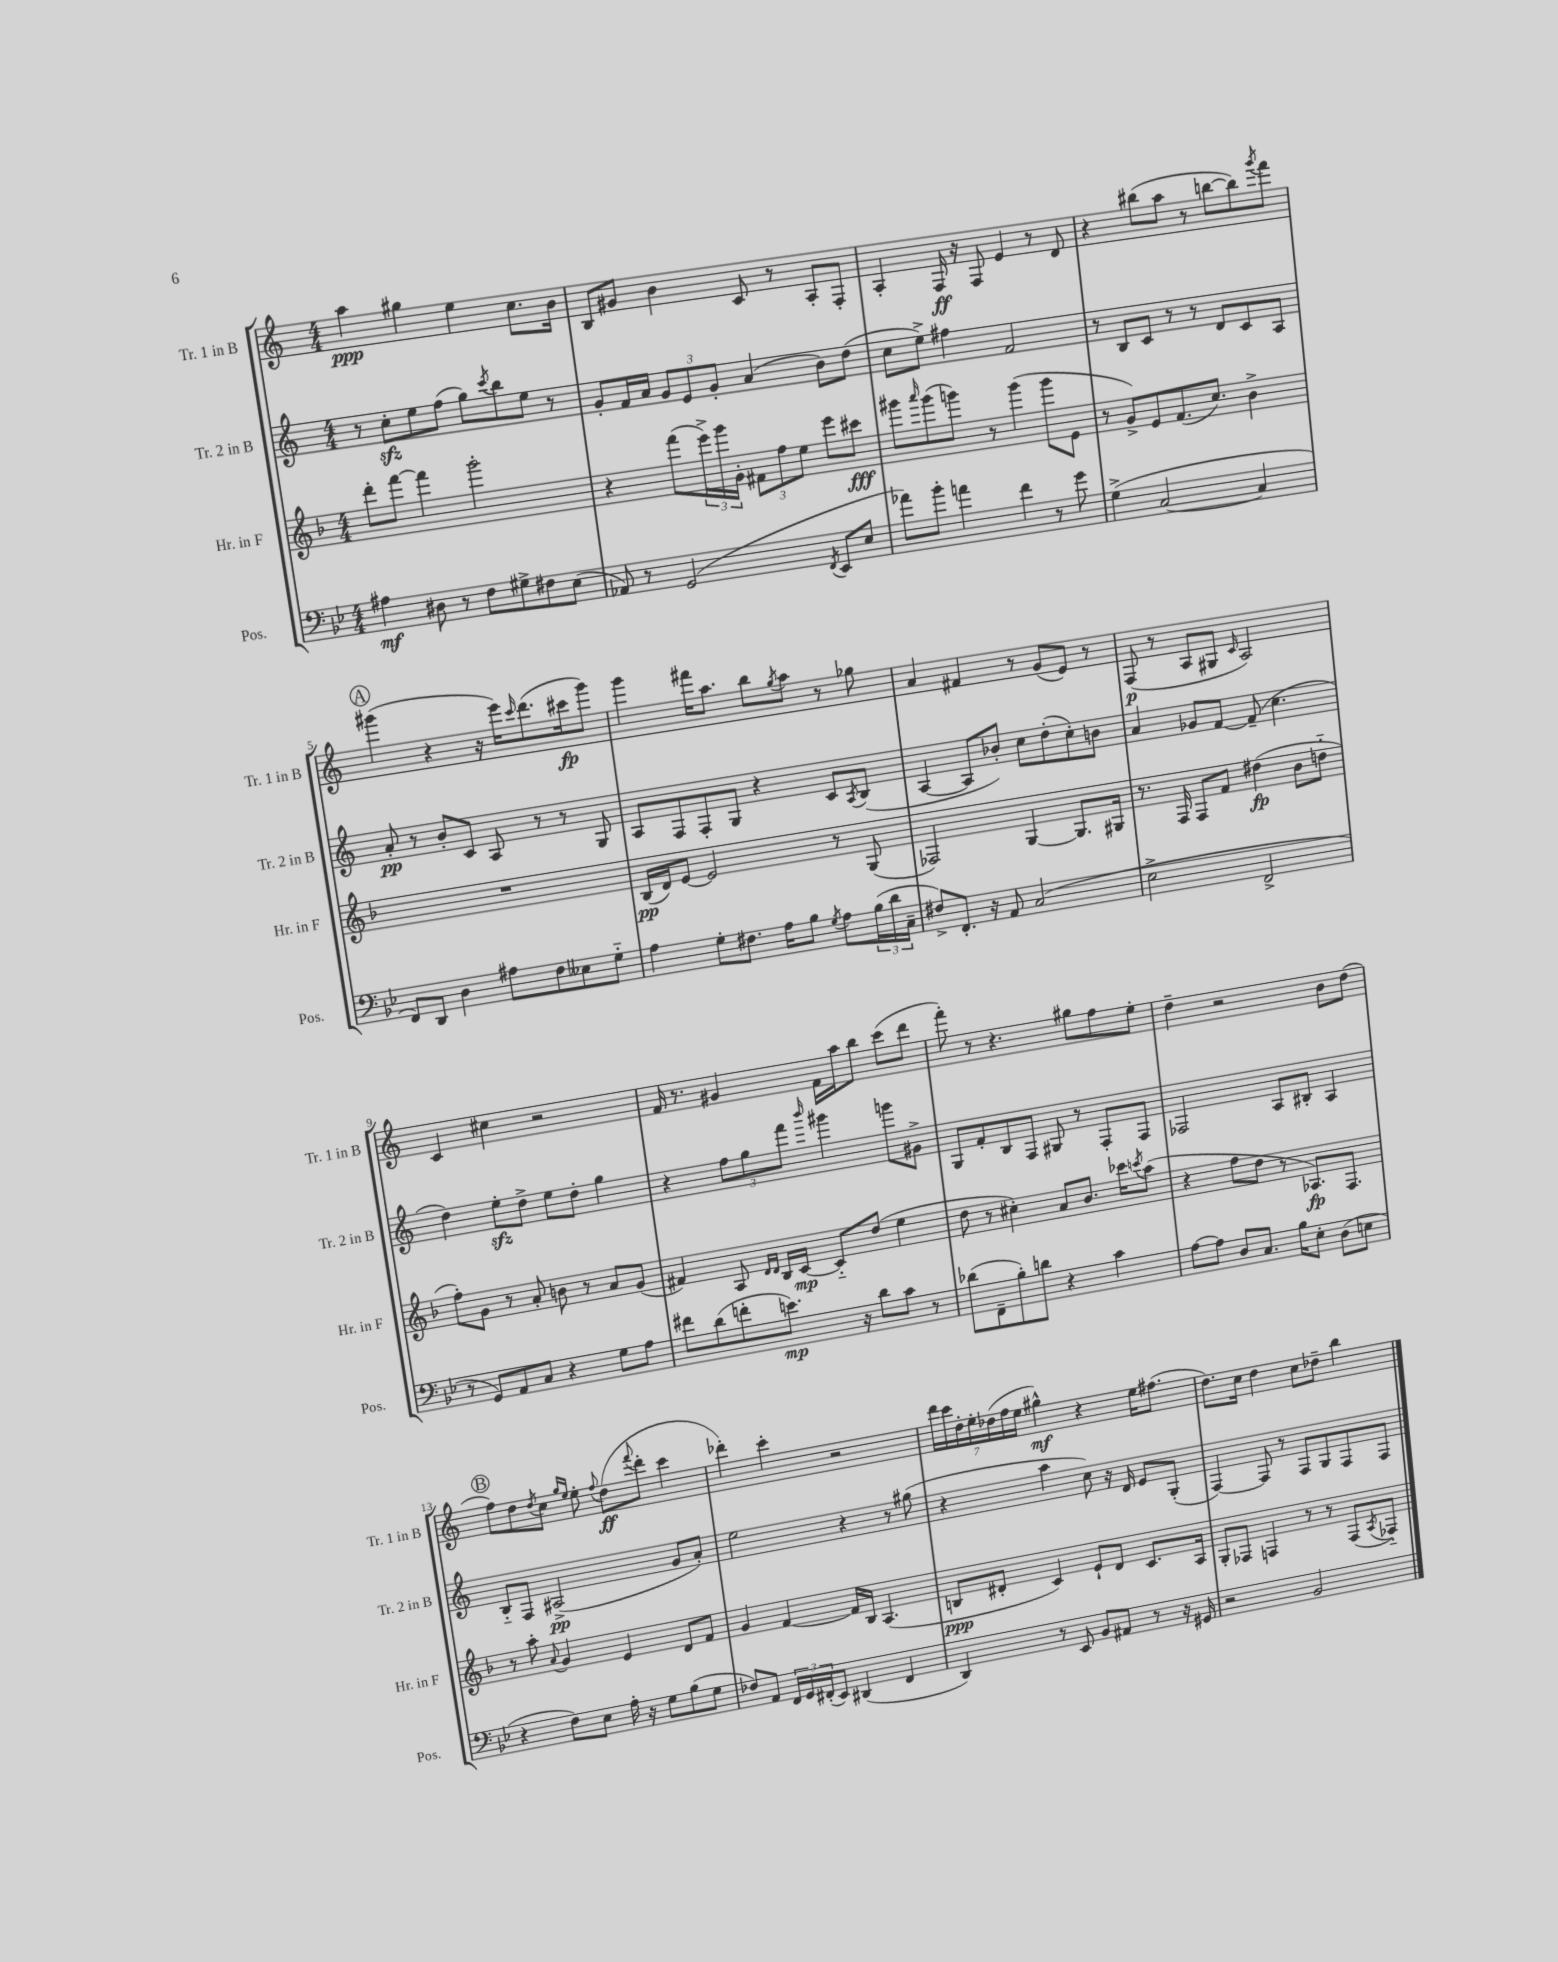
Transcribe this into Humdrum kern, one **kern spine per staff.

**kern	**dynam	**kern	**dynam	**kern	**dynam	**kern	**dynam
*part4	*part4	*part3	*part3	*part2	*part2	*part1	*part1
*staff4	*staff4	*staff3	*staff3	*staff2	*staff2	*staff1	*staff1
*I"Pos.	*	*I"Hr. in F	*	*I"Tr. 2 in B	*	*I"Tr. 1 in B	*
*I'Pos.	*	*I'Hr. in F	*	*I'Tr. 2 in B	*	*I'Tr. 1 in B	*
*clefF4	*	*clefG2	*	*clefG2	*	*clefG2	*
*k[b-e-]	*	*k[b-]	*	*k[]	*	*k[]	*
*M4/4	*	*M4/4	*	*M4/4	*	*M4/4	*
=1	=1	=1	=1	=1	=1	=1	=1
4A#X\	mf	8ddd'\L	.	8r	.	4aa\	ppp
.	.	[8fff\J	.	8cczz'\L	.	.	.
8D#X\	.	4fff\]	.	8ee\	.	4gg#X\	.
8r	.	.	.	(8ff\J	.	.	.
8F\L	.	2ggg'\	.	8gg\L)	.	4ee\	.
.	.	.	.	8qccc/	.	.	.
8G#X^\	.	.	.	8bb\	.	.	.
8F#X\	.	.	.	8ee\J	.	8.cc\L	.
(8E-\J	.	.	.	8r	.	.	.
.	.	.	.	.	.	16b\Jk	.
=2	=2	=2	=2	=2	=2	=2	=2
8AA-X/)	.	4r	.	8g'/L	.	8B/L	.
8r	.	.	.	16f/L	.	8g#X/J	.
.	.	.	.	16a/JJ	.	.	.
(2GG/	.	(8fff\L	.	12g/L	.	4b\	.
.	.	.	.	12e/	.	.	.
.	.	24eee^\L)	.	.	.	.	.
.	.	24ggg\	.	12g'/J	.	.	.
.	.	24g'\JJ	.	.	.	.	.
.	.	12f#X\L	.	(4a/	.	8c/	.
.	.	12ff\	.	.	.	.	.
.	.	.	.	.	.	8r	.
.	.	12ee\J	.	.	.	.	.
8qFF/	.	.	.	.	.	.	.
8EE-/L	.	8eee\L	.	8b\L)	.	8A'/L	.
8E-/J	.	8ccc#X\J	fff	(8dd\J	.	8F'/J	.
=3	=3	=3	=3	=3	=3	=3	=3
8a-X\L)	.	8ggg#X\L	.	8cc\L	.	4A'/	.
.	.	16qqaaa/	.	.	.	.	.
8b-'\J	.	(8ggg#\	.	8ee^\J)	.	.	.
4an\	.	8gggn\J)	.	4ff#X\	.	16F/	ff
.	.	.	.	.	.	16r	.
.	.	8r	.	.	.	8F/	.
4f\	.	(4ggg\	.	2f/	.	4e/	.
8r	.	8ggg\L	.	.	.	8r	.
8g\	.	8e\J	.	.	.	8d/	.
=4	=4	=4	=4	=4	=4	=4	=4
(4G^\	.	8r	.	8r	.	4r	.
.	.	8g^/L)	.	8B/L	.	.	.
[2C/	.	8e/	.	8c/J	.	(8bb#X\L	.
.	.	(8.f/	.	8r	.	8aa\J	.
.	.	.	.	8r	.	8r	.
.	.	8.cc/J)	.	.	.	.	.
.	.	.	.	8d/L	.	[8bbn\L	.
4C/]	.	4b-^\	.	8c/	.	8bb\])	.
.	.	.	.	.	.	8qggg/	.
.	.	.	.	8A/J	.	8fff\J	.
!!LO:LB:g=z
!!LO:REH:place=s1:t=A
=5	=5	=5	=5	=5	=5	=5	=5
8FF/L)	.	1r	.	8a'/	pp	(4ggg#X\	.
8DD/J	.	.	.	8r	.	.	.
4D\	.	.	.	8b'/L	.	4r	.
.	.	.	.	8c/J	.	.	.
8A#X\L	.	.	.	8A/	.	16r	.
.	.	.	.	.	.	16eee\KL)	.
.	.	.	.	.	.	16qqccc/	.
8F\	.	.	.	8r	.	(8.ddd\	.
8E--X\	.	.	.	8r	.	.	.
.	.	.	.	.	.	16ccc#X\k	fp
8G\J	.	.	.	8G/	.	8ggg#\J)	.
=6	=6	=6	=6	=6	=6	=6	=6
4A\	.	(16B-/LL	pp	8A/L	.	4ggg\	.
.	.	16d/J)	.	.	.	.	.
.	.	[8e/J	.	8F/	.	.	.
8G'\L	.	2e/]	.	8F'/	.	16fff#X\KL	.
.	.	.	.	.	.	8.aa\J	.
8.F#X\J	.	.	.	8G/J	.	.	.
.	.	.	.	4r	.	8bb\L	.
16A\KL	.	.	.	.	.	.	.
.	.	.	.	.	.	8qgg/	.
8B-\J	.	.	.	.	.	8aa\J	.
8qG/	.	.	.	.	.	.	.
8A\L	.	8r	.	8c/L	.	8r	.
.	.	.	.	8qA/	.	.	.
(24B-\L	.	(8G/	.	(8B/J	.	8gg-X\	.
24d\	.	.	.	.	.	.	.
24C~\JJ	.	.	.	.	.	.	.
=7	=7	=7	=7	=7	=7	=7	=7
8F#X^/L)	.	2F-X/)	.	[4A/	.	4a/	.
8.FF'/J	.	.	.	.	.	.	.
.	.	.	.	8A/L]	.	4f#X/	.
16r	.	.	.	.	.	.	.
8AA/	.	.	.	8b-X'/J)	.	.	.
(2C/	.	[4G/	.	8cc\L	.	8r	.
.	.	.	.	(8dd'\	.	(8g/L	.
.	.	8.G/L]	.	8cc'\)	.	8e/J)	.
.	.	.	.	8bn\J	.	8r	.
.	.	16G#X/Jk	.	.	.	.	.
=8	=8	=8	=8	=8	=8	=8	=8
2E-^\	.	8.r	.	4a/	.	(8F/	p
.	.	.	.	.	.	8r	.
.	.	16F/	.	.	.	.	.
.	.	8F/L	.	8g-X/L	.	8A/L	.
.	.	8f/J	.	[8f/J	.	8G#X/J	.
.	.	.	.	.	.	16qqc/	.
2FF^/	.	(4dd#X\	fp	(8f~/]	.	2A/)	.
.	.	.	.	4.cc\	.	.	.
.	.	8b-\L	.	.	.	.	.
.	.	8ddn\J	.	.	.	.	.
!!LO:LB:g=z
=9	=9	=9	=9	=9	=9	=9	=9
8r	.	8ff'\L)	.	4dd\)	.	4c/	.
8GG/L)	.	8g\J	.	.	.	.	.
8AA/	.	8r	.	8eezz'\L	.	4cc#X\	.
8C/J	.	8a'/	.	8dd^\J	.	.	.
4r	.	8bn\	.	8ee\L	.	2r	.
.	.	8r	.	8dd'\J	.	.	.
8G\L	.	8a/L	.	4gg\	.	.	.
8A\J	.	(8g/J	.	.	.	.	.
=10	=10	=10	=10	=10	=10	=10	=10
8f#X\L	.	4f#X/)	.	4r	.	16f/	.
.	.	.	.	.	.	8.r	.
(8d\	.	.	.	.	.	.	.
8fn'\	.	8A/	.	12ff\L	.	4g#X/	.
.	.	.	.	12gg\	.	.	.
.	.	16qqd/LL	.	.	.	.	.
.	.	16qqd/JJ	.	.	.	.	.
8.en\J)	mp	16B-/LL	.	.	.	.	.
.	.	.	.	12fff\J	.	.	.
.	.	[16c/JJ	mp	.	.	.	.
.	.	.	.	16qqbbb/	.	.	.
.	.	8c/L]	.	4ggg#X\	.	16f\LL	.
16r	.	.	.	.	.	16aa\J	.
8d\L	.	(8dd/J	.	.	.	8bb\J	.
8c\J	.	4ee\	.	8gggn\L	.	(8ccc\L	.
8r	.	.	.	8g#X^\J	.	8ddd\J	.
=11	=11	=11	=11	=11	=11	=11	=11
(8d-X\L	.	8dd\	.	8G/L	.	8fff'\)	.
8FF~\	.	8r	.	8f'/	.	8r	.
8B-'\)	.	4cc#X'\)	.	8B/	.	4.r	.
8dn\J	.	.	.	8F/J	.	.	.
4r	.	8a/L	.	8G#X/	.	.	.
.	.	8.b-/J	.	8r	.	8gg#X\L	.
4c\	.	.	.	8F'/L	.	8ff\	.
.	.	16ccc-X\KL	.	.	.	.	.
.	.	8qcccn/	.	.	.	.	.
.	.	(8aa\J	.	8F/J	.	8ee'\J	.
=12	=12	=12	=12	=12	=12	=12	=12
[8A\L	.	4r	.	2F-X/	.	4dd~\	.
8A\J]	.	.	.	.	.	.	.
8D/L	.	8ff\L	.	.	.	2r	.
8.C/J	.	8dd\J	.	.	.	.	.
.	.	8r	.	8A/L	.	.	.
16B-\KL	.	.	.	.	.	.	.
8E-'\J	.	8.A-X/L)	fp	8B#X'/J	.	.	.
(8D\L	.	.	.	4A/	.	8b\L	.
.	.	8.F/J	.	.	.	.	.
8En\J	.	.	.	.	.	(8dd\J	.
!!LO:LB:g=z
!!LO:REH:place=s1:t=B
=13	=13	=13	=13	=13	=13	=13	=13
4r	.	8r	.	8B/L	.	8ff\L)	.
.	.	8aa'\	.	8F/J	.	8dd\	.
.	.	8qqa/	.	.	.	8qdd/	.
8F\L)	.	4g/	.	(2A#X^/	pp	8cc\J	.
.	.	.	.	.	.	16qqgg/LL	.
.	.	.	.	.	.	16qqee/JJ	.
8E-\J	.	.	.	.	.	8ee'\	.
.	.	.	.	.	.	8qqff/	.
16A'\	.	4e/	.	.	.	(8dd\L	ff
16r	.	.	.	.	.	.	.
.	.	.	.	.	.	8qqfff/	.
8G\L	.	.	.	.	.	8ddd'\J	.
(8B-\	.	8d/L	.	8g/L	.	4ccc\	.
8G\J	.	8f/J	.	8a'/J)	.	.	.
=14	=14	=14	=14	=14	=14	=14	=14
8F-X/L)	.	4g/	.	2ee\	.	4ddd-X'\)	.
8AA/J	.	.	.	.	.	.	.
24FF/LL	.	[4f/	.	.	.	4ccc'\	.
24GG/	.	.	.	.	.	.	.
(24FF#X'/J	.	.	.	.	.	.	.
8EE-/J)	.	.	.	.	.	.	.
(4DD#X/	.	16f/LL]	.	4r	.	2r	.
.	.	16B-/JJ	.	.	.	.	.
.	.	(4.A/	.	.	.	.	.
4FF#/	.	.	.	8r	.	.	.
.	.	.	.	(8gg#X\	.	.	.
=15	=15	=15	=15	=15	=15	=15	=15
4DD/)	.	8Bn/L	ppp	4r	.	28ddd\LL	.
.	.	.	.	.	.	28ccc\	.
.	.	.	.	.	.	28dd'\	.
.	.	.	.	.	.	28ee'\	.
.	.	8d#X'/J	.	.	.	.	.
.	.	.	.	.	.	(28dd-X\	.
.	.	.	.	.	.	28ff\	.
.	.	.	.	.	.	28ee\JJ	.
8r	.	4c/)	.	4aa\	.	4gg#X^^\)	mf
8EE-/	.	.	.	.	.	.	.
8BB-/L	.	8e`/L	.	8cc\)	.	4r	.
8AA#X/J	.	8d#/J	.	16r	.	.	.
.	.	.	.	16d/	.	.	.
8r	.	8.c/L	.	8e/L	.	16ee\KL	.
.	.	.	.	.	.	(8.ff#X\J	.
16r	.	.	.	(8G'/J	.	.	.
16GG#X/	.	16A/Jk	.	.	.	.	.
=16	=16	=16	=16	=16	=16	=16	=16
2r	.	8G'/L	.	[4F/)	.	8.dd\L)	.
.	.	8F-X/J	.	.	.	.	.
.	.	.	.	.	.	16cc\Jk	.
.	.	4Fn/	.	8F/]	.	4dd\	.
.	.	.	.	8r	.	.	.
2BB-/	.	8r	.	8F/L	.	8cc\L	.
.	.	8r	.	8G/	.	8dd-X~\J	.
.	.	(8F/L	.	8F/	.	4bb\	.
.	.	8qA/	.	.	.	.	.
.	.	8F-X/J)	.	8F/J	.	.	.
==	==	==	==	==	==	==	==
*-	*-	*-	*-	*-	*-	*-	*-
